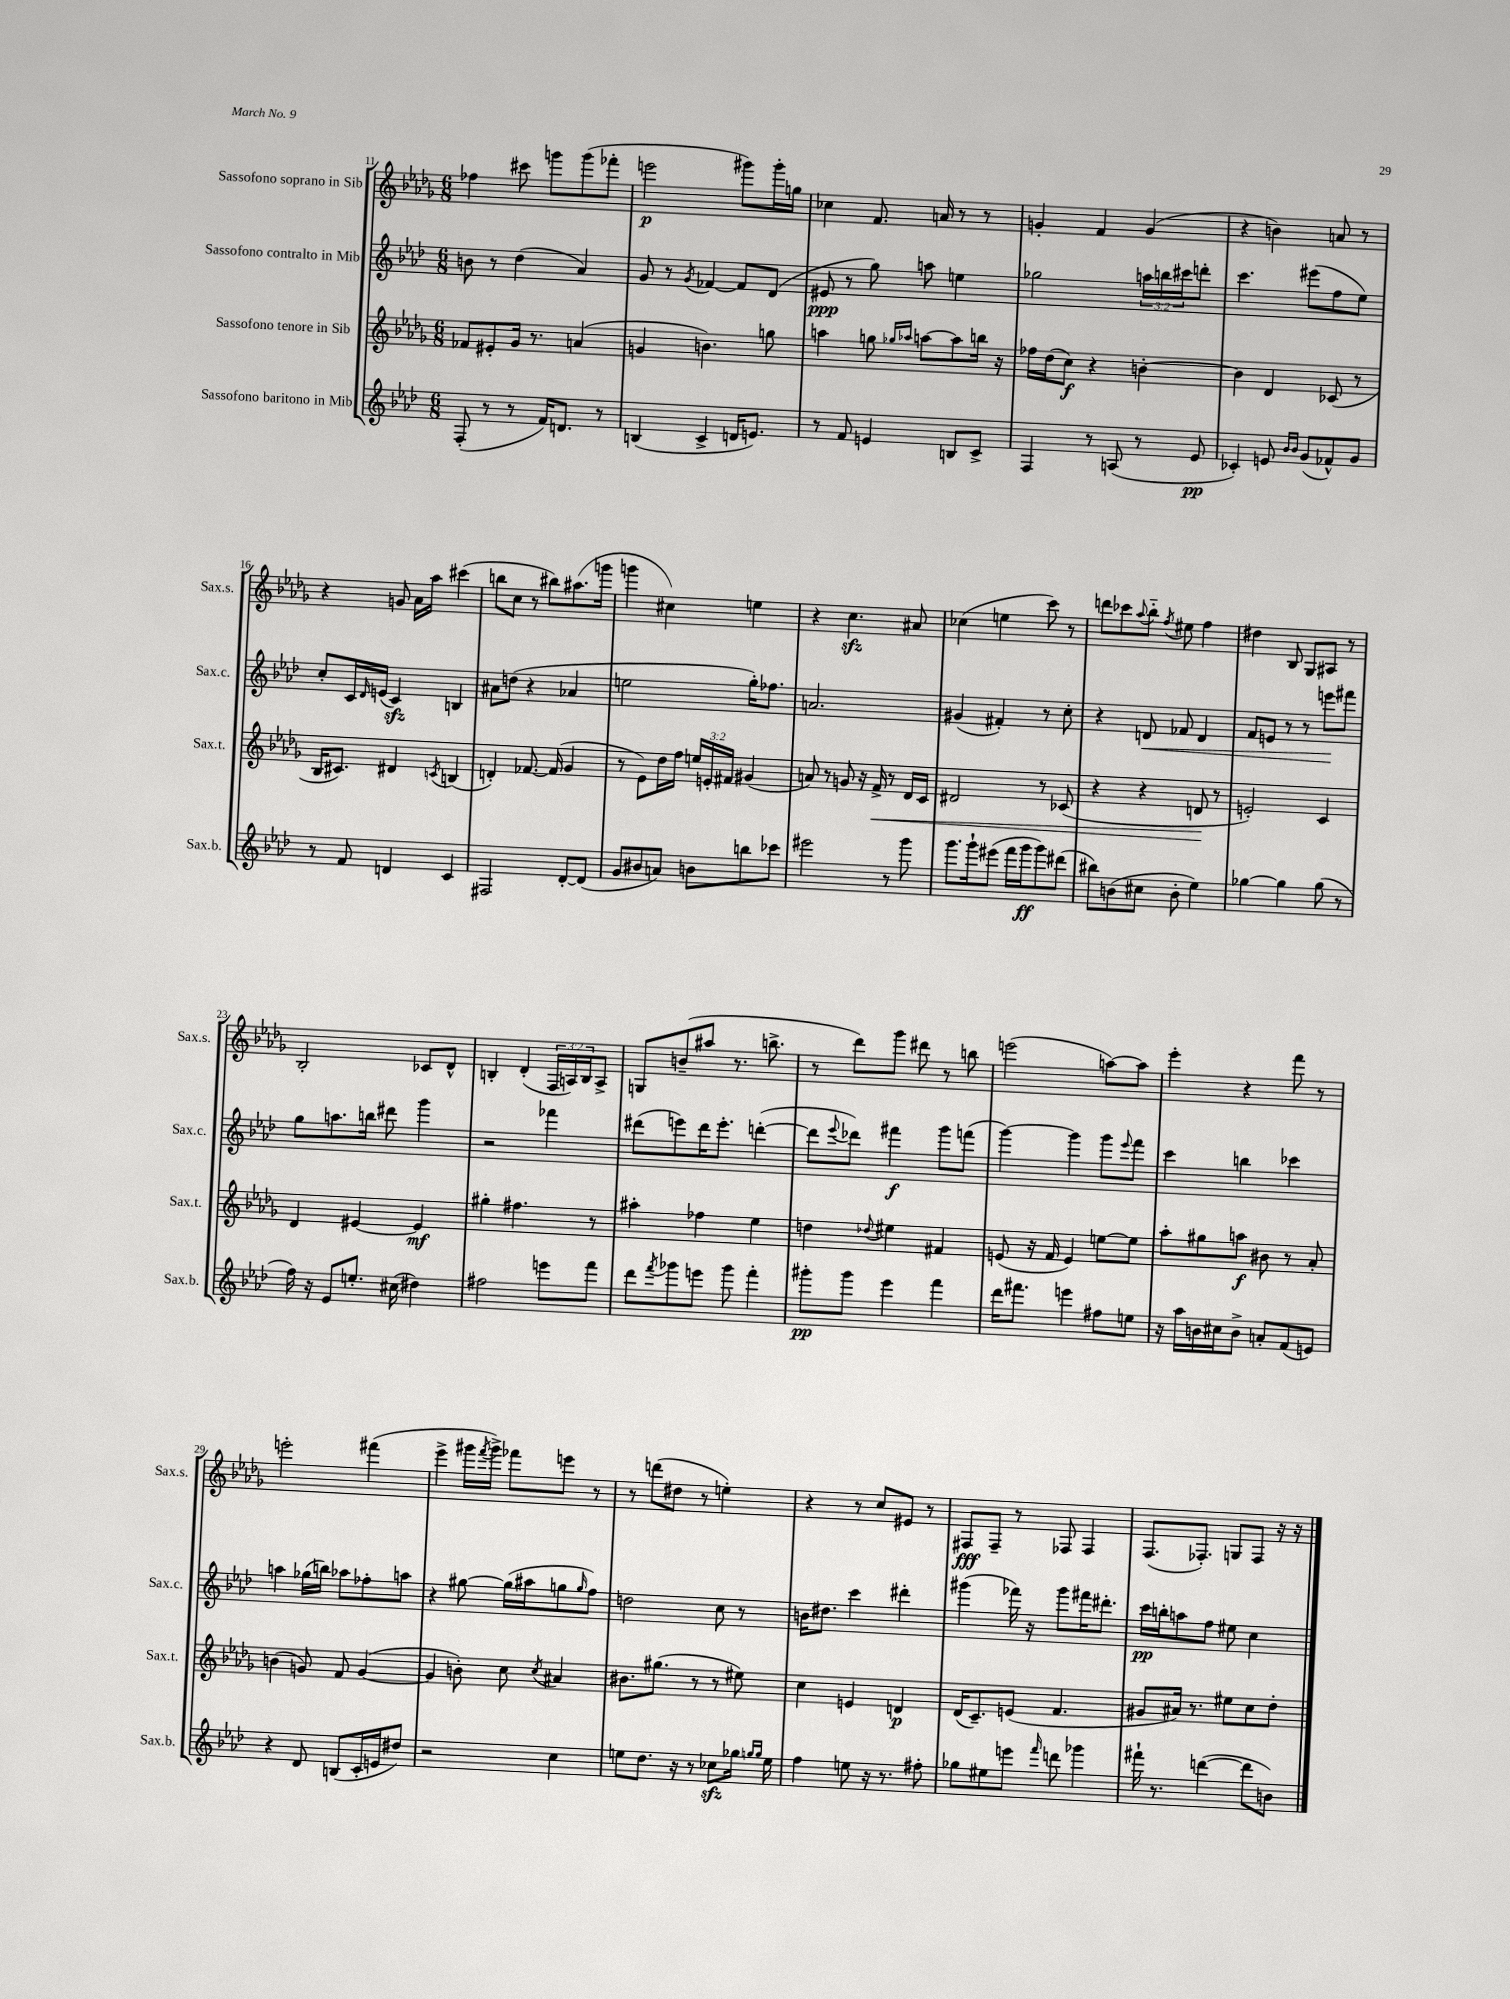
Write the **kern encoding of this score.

**kern	**kern	**kern	**kern
*staff4	*staff3	*staff2	*staff1
*clefG2	*clefG2	*clefG2	*clefG2
*k[b-e-a-d-]	*k[b-e-a-d-g-]	*k[b-e-a-d-]	*k[b-e-a-d-g-]
*M6/8	*M6/8	*M6/8	*M6/8
(8F'/	8f-/L	8b\	4ff-\
8r	8e#'/	8r	.
8r	16g-/Jk	(4dd-\	8ccc#\
.	8.r	.	.
16f/LK)	.	.	8ggg\L
8.d/J	.	.	.
.	(4a/	4a-/)	(8ggg\
8r	.	.	8fff-'\J
=	=	=	=
(4B/	4g/	8g/	2eee\
.	.	8r	.
.	.	8qg/	.
4c^/	4.b\)	[4f-/	.
16d/LK	.	8f-/]L	8ggg#\L)
8.e/J)	.	.	.
.	8gg\	(8d-/J	16ggg#'\L
.	.	.	16gg\JJ
=	=	=	=
8r	4aa\	8e#/	4cc-\
8f/	.	8r	.
4e/	8gg\	8gg\)	8.f/
.	16qqgg-/LL	.	.
.	16qqaa-/JJ	.	.
.	[8aa\L	8aa\	.
.	.	.	16a/
8B/L	8aa\]	4ee\	8r
8c^/J	16bb\Jk	.	8r
.	16r	.	.
=	=	=	=
4F/	16ff-\LL	2gg-\	4g'/
.	(16dd-\J	.	.
.	8cc\J)	.	.
8r	4r	.	4f/
(8A/	.	.	.
8r	[4b'\	24aa\LL	(4g/
.	.	24bb\	.
.	.	24ccc#\J	.
8e-/	.	8ddd'\J	.
=	=	=	=
4c-'/)	4b\]	4.ccc\	4r
8e/	4d-/	.	4b\)
16qqb-/LL	.	.	.
16qqb-/JJ	.	.	.
(8g/L	.	(8eee#\L	.
8f-^^/)	(8c-/	8ff\	8a/
8g/J	8r	8ee-\J)	8r
=	=	=	=
8r	16B-/LK	8cc'/L	4r
.	8.c#/J)	.	.
8f/	.	16c/L	.
.	.	16qqd-/	.
.	.	(16e/JJ	.
4d/	4d#/	4c/)	8g/
.	.	.	16a-\LL
.	.	.	16aa-\JJ
.	8qc/	.	.
4c/	(4B/	4B/	(4ccc#\
=	=	=	=
2F#/	4d'/)	8a#\L	8bb\L
.	.	(8dd\J	8cc\J
.	[8.f-/	4r	8r
.	.	.	8bb#\L)
.	(16f-/]	.	.
[8d-'/L	4g-/	4a-/	(8.aa#\
(8d-/]J	.	.	.
.	.	.	16ggg\Jk
=	=	=	=
8g/L	8r	2ee\	4ggg\
8b#/	8e-\L)	.	.
8a/J)	16dd-\L	.	4cc#\)
.	16ff\JJ	.	.
8b\L	24ee/LL	.	.
.	24e'/	.	.
.	24f#/JJ	.	.
8bb\	(4g#/	16gg'\LK)	4ee\
.	.	8.ff-\J	.
8ccc-\J	.	.	.
=	=	=	=
2eee#\	8a/)	2.a/	4r
.	8r	.	.
.	8g/	.	4.cc\
.	16r	.	.
.	16f^/	.	.
8r	8r	.	.
8ggg\	16d-/LL	.	8a#/
.	16c/JJ	.	.
=	=	=	=
8.ggg\L	2d#/	(4g#/	(4cc-\
16ggg`\k	.	.	.
(8eee#\J	.	4f#'/)	4ee\
16fff\LL	.	.	.
16ggg\J	.	.	.
8ggg\)	8r	8r	8ccc\)
(8ddd#\J	(8c-/	8cc'\	8r
=	=	=	=
8bb#\L)	4r	4r	8ddd\L
(8b\	.	.	8ccc-\
.	.	.	8qqaa-/
8cc#\J	4r	8d/	8bb-'~\J
.	.	.	8qff/
8b'\	.	8f-/	8ee#\
4ee-\)	8d/	4d/	4ff\
.	8r	.	.
=	=	=	=
[4gg-\	2e'/)	8f/L	4dd#\
.	.	8e/J	.
4gg-\]	.	8r	8B-/
.	.	8r	8G-/L
(8gg-\	4c/	8eee\L	8A#/J
8r	.	8fff#\J	8r
=	=	=	=
16ff\)	4d-/	8gg\L	2B-'/
16r	.	.	.
8e-/L	.	8.aa\	.
8.ee'/J	[4e#/	.	.
.	.	16bb\Jk	.
.	.	8ddd#\	.
(16cc#\	.	.	.
4dd#\)	4e#/]	4ggg\	8c-/L
.	.	.	8d-^^/J
=	=	=	=
2ff#\	4gg#'\	2r	4B'/
.	4.ff#\	.	(4d-'/
8eee\L	.	4fff-\	24F/LL
.	.	.	24A/)
.	.	.	24B/J
8fff\J	8r	.	8A^/J
=	=	=	=
8ddd-\L	4aa#'\	(8ddd#\L	8G/L
8qfff/	.	.	.
8ggg-\	.	8eee\)	(8b~/
8eee\J	4ff-\	16ddd#\K	8aa#/J
.	.	8.eee'\J	.
8ggg-\	.	.	8.r
4fff'\	4ee-\	([4ddd'\	.
.	.	.	8.bb^\
=	=	=	=
8ggg#'\L	4dd\	8ddd\]L	8r
.	.	8qqeee-/	.
8ggg#\J	.	8ddd-\J)	8ddd-\L)
.	8qqdd-/	.	.
4eee-\	4ee#\	4fff#\	8ggg-\J
.	.	.	8ddd#\
4fff\	4f#/	8ggg\L	8r
.	.	(8fff\J	8bb\
=	=	=	=
16ddd-\LK	(8e/	[4ggg\)	(2eee\
8.fff#\J	.	.	.
.	16r	.	.
.	16f/	.	.
4eee\	4e/)	4ggg\]	.
8ff#\L	[8ee\L	8ggg\L	[8aa\L)
.	.	8qqeee-/	.
8ee\J	8ee\]J	8fff\J	8aa\]J
=	=	=	=
16r	8aa-'\L	4ccc\	4eee-'\
16aa-\LL	.	.	.
16b\	8gg#\	.	.
16cc#\J	.	.	.
8b^\J	8aa\J	4bb\	4r
8a'/L	8b#\	.	.
(8f/	8r	4ccc-\	8fff\
8e/J)	8a-'/	.	8r
=	=	=	=
4r	(4b\	4aa\	2eee'\
8d-/	8g/)	(16gg-\LL	.
.	.	16bb\JJ)	.
(8B/L	8f/	8aa-\L	.
16c'/L	([4g/	8ff-'\	(4fff#\
16e/J	.	.	.
8dd#/J)	.	8aa\J	.
=	=	=	=
2r	4g/]	4r	4eee-^\
.	8b'\)	[8gg#\	16ggg#\LL
.	.	.	8qfff/
.	.	.	16ggg#^\JJ)
.	8cc\	(16gg#\]LL	8fff-\L
.	.	16aa#\J	.
.	8qcc/	.	.
4cc\	4a#/	8gg\	8eee\J
.	.	16qqgg/	.
.	.	8ff\J)	8r
=	=	=	=
8ee\L	8.b#\L	2dd\	8r
8.dd-\J	.	.	(8ddd\L
.	(8.gg#\J	.	.
.	.	.	8dd#\J
16r	.	.	.
8r	8r	.	8r
8cc-\L	8r	8cc\	4ee'\)
16gg-\Jk	8ee#\)	8r	.
16qqgg/LL	.	.	.
16qqgg/JJ	.	.	.
16ee\	.	.	.
=	=	=	=
4ff\	4cc\	16b\LK	4r
.	.	8.dd#\J	.
8ee\	4e/	4ccc\	8r
16r	.	.	8cc/L
8.r	.	.	.
.	4d/	4ddd#'\	8e#/J
8ff#'\	.	.	8r
=	=	=	=
8gg-\L	(16d-/LK	(4ggg#\	8F#/L
.	8.c~/)	.	.
8ee#\	.	.	8F#~/J
8eee\J	(8e/J	16fff-\)	8r
.	.	16r	.
16qqfff/	.	.	.
8ddd\	4.f/	8ggg#\L	8F-/
4ggg-\	.	16fff#\K	4F-/
.	.	8.ddd#'\J	.
=	=	=	=
16fff#`\	8g#/L	16ccc\LL	(8.F/L
8.r	.	16bb'\J	.
.	16a#/Jk)	8aa\	.
.	8.r	.	8.F-'/J)
([4ddd\	.	8ff\J	.
.	8ee#\L	8ee#\	8G/L
8ddd\]L	8cc\	4cc\	8F-/J
8b\J)	8dd-'\J	.	16r
.	.	.	16r
==	==	==	==
*-	*-	*-	*-
